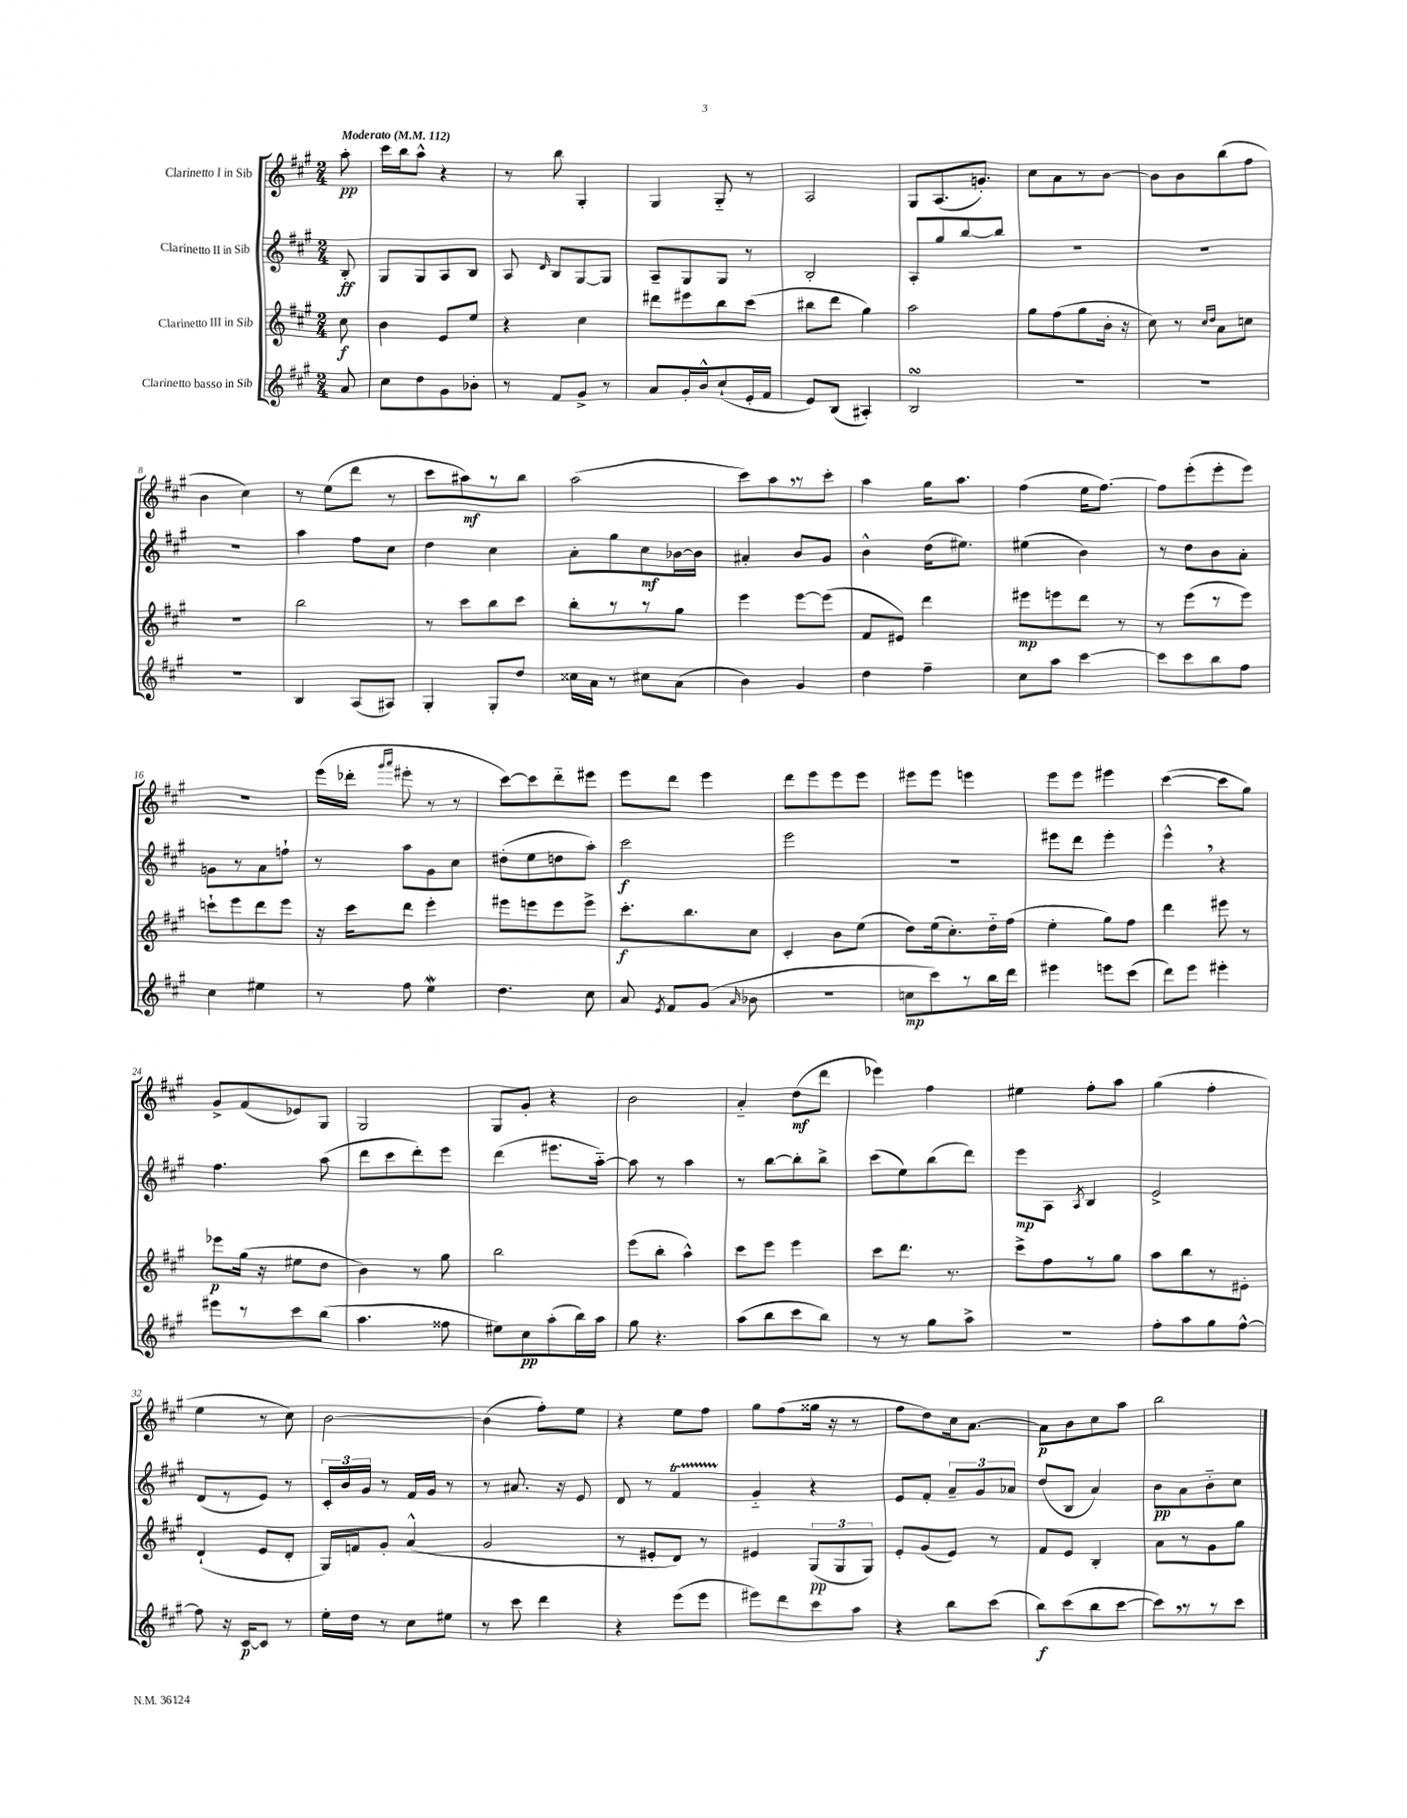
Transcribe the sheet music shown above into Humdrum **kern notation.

**kern	**dynam	**kern	**dynam	**kern	**dynam	**kern	**dynam
*part4	*part4	*part3	*part3	*part2	*part2	*part1	*part1
*staff4	*staff4	*staff3	*staff3	*staff2	*staff2	*staff1	*staff1
*I"Clarinetto basso in Sib	*	*I"Clarinetto III in Sib	*	*I"Clarinetto II in Sib	*	*I"Clarinetto I in Sib	*
*clefG2	*	*clefG2	*	*clefG2	*	*clefG2	*
*k[f#c#g#]	*	*k[f#c#g#]	*	*k[f#c#g#]	*	*k[f#c#g#]	*
*M2/4	*	*M2/4	*	*M2/4	*	*M2/4	*
*MM112	*	*MM112	*	*MM112	*	*MM112	*
=	=	=	=	=	=	=	=
!	!	!	!	!	!	!LO:TX:a:B:t=Moderato	!
8a/	.	8cc#\	f	8B'/	ff	8aa'\	pp
=1	=1	=1	=1	=1	=1	=1	=1
8cc#\L	.	4b\	.	8G#/L	.	16ccc#\LL	.
.	.	.	.	.	.	16bb\J	.
8dd\	.	.	.	8G#/	.	8aa^^\J	.
8g#\	.	8e/L	.	8A/	.	4r	.
8b-X'\J	.	8ee/J	.	8B/J	.	.	.
=2	=2	=2	=2	=2	=2	=2	=2
8r	.	4r	.	8A/	.	8r	.
.	.	.	.	16qqd/	.	.	.
8f#/L	.	.	.	8B/L	.	8bb\	.
8g#^/J	.	4cc#\	.	[8G#/	.	4G#'/	.
8r	.	.	.	8G#/J]	.	.	.
=3	=3	=3	=3	=3	=3	=3	=3
8a/L	.	8ddd#X\L	.	8A~/L	.	4G#/	.
16g#'/L	.	8eee#X\	.	8G#/	.	.	.
16b^^/J	.	.	.	.	.	.	.
(8cc#`/	.	8bb\	.	8G#/J	.	8G#/	.
16e'/L	.	(8ccc#\J	.	8r	.	8r	.
16f#/JJ	.	.	.	.	.	.	.
=4	=4	=4	=4	=4	=4	=4	=4
8e/L)	.	8bb#X\L	.	2B'/	.	2A/	.
(8B/J	.	8ddd\J	.	.	.	.	.
4A#X'/)	.	4gg#\)	.	.	.	.	.
=5	=5	=5	=5	=5	=5	=5	=5
2BsSSS/	.	2aa\	.	8A'/L	.	8G#/L	.
.	.	.	.	8gg#/	.	(8.A/	.
.	.	.	.	[8bb/	.	.	.
.	.	.	.	.	.	8.gn'/J)	.
.	.	.	.	8bb/J]	.	.	.
=6	=6	=6	=6	=6	=6	=6	=6
2r	.	8gg#\L	.	2r	.	8cc#\L	.
.	.	(8ff#\	.	.	.	8a\	.
.	.	8gg#\	.	.	.	8r	.
.	.	16b'\Jk	.	.	.	[8b\J	.
.	.	16r	.	.	.	.	.
=7	=7	=7	=7	=7	=7	=7	=7
2r	.	8cc#\)	.	2r	.	8b\L]	.
.	.	8r	.	.	.	8b\	.
.	.	16qqcc#/LL	.	.	.	.	.
.	.	16qqdd/JJ	.	.	.	.	.
.	.	8a\L	.	.	.	(8bb\	.
.	.	8ccn\J	.	.	.	8ff#\J	.
!!LO:LB:g=z
=8	=8	=8	=8	=8	=8	=8	=8
2r	.	2r	.	2r	.	4b\	.
.	.	.	.	.	.	4cc#\)	.
=9	=9	=9	=9	=9	=9	=9	=9
4B/	.	2bb\	.	4aa\	.	8r	.
.	.	.	.	.	.	(8ee\L	.
(8A/L	.	.	.	8ff#\L	.	8ddd\J	.
8A#X/J)	.	.	.	8cc#\J	.	8r	.
=10	=10	=10	=10	=10	=10	=10	=10
4G#'/	.	8r	.	4dd\	.	8ccc#\L	.
.	.	8ccc#\L	.	.	.	8aa#X\)	mf
8G#'/L	.	8bb\	.	4cc#\	.	8r	.
8dd/J	.	8ccc#\J	.	.	.	8bb\J	.
=11	=11	=11	=11	=11	=11	=11	=11
16cc##X\LL	.	8bb'\L	.	8a'\L	.	(2aa\	.
16a\JJ	.	.	.	.	.	.	.
8r	.	8r	.	8gg#\	.	.	.
8cc#X\L	.	8r	.	8cc#\	mf	.	.
(8a\J	.	8gg#\J	.	[16b-X\L	.	.	.
.	.	.	.	16b-\JJ]	.	.	.
=12	=12	=12	=12	=12	=12	=12	=12
4b\)	.	4eee\	.	4a#X'/	.	8ccc#\L)	.
.	.	.	.	.	.	8aa,\	.
4g#/	.	[8eee\L	.	8b/L	.	8r	.
.	.	(8eee\J]	.	8g#/J	.	8ccc#'\J	.
=13	=13	=13	=13	=13	=13	=13	=13
4dd\	.	8f#/L	.	4b^^\	.	4aa\	.
.	.	8e#X/J)	.	.	.	.	.
4ff#~\	.	4ddd\	.	(16dd\KL	.	16gg#\KL	.
.	.	.	.	8.ee#X\J)	.	8.aa\J	.
=14	=14	=14	=14	=14	=14	=14	=14
8cc#\L	.	8eee#X\L	mp	(4ee#X\	.	(4ff#\	.
8aa\J	.	8eeen\	.	.	.	.	.
[4ccc#\	.	8ddd\J	.	4b\)	.	16ee\KL	.
.	.	.	.	.	.	[8.ff#\J)	.
.	.	8r	.	.	.	.	.
=15	=15	=15	=15	=15	=15	=15	=15
8ccc#\L]	.	8r	.	8r	.	8ff#\L]	.
8ccc#\	.	(8eee\L	.	8dd\L	.	(8eee'\	.
8bb\	.	8r	.	8b\	.	8eee'\	.
8ff#\J	.	8eee\J)	.	8a'\J	.	8eee\J)	.
!!LO:LB:g=z
=16	=16	=16	=16	=16	=16	=16	=16
4cc#\	.	8cccn`\L	.	8gn\L	.	2r	.
.	.	8eee\	.	8r	.	.	.
4ee#X\	.	8ddd\	.	8a\	.	.	.
.	.	8eee\J	.	8ffn`\J	.	.	.
=17	=17	=17	=17	=17	=17	=17	=17
8r	.	16r	.	8r	.	(16eee\LL	.
.	.	16ccc#\KL	.	.	.	16ddd-X'\JJ	.
.	.	.	.	.	.	16qqggg#/LL	.
.	.	.	.	.	.	16qqaaa/JJ	.
8ff#\	.	8ddd\J	.	8aa\L	.	8eee#X'\	.
4eeW\	.	4eee'\	.	8g#\	.	8r	.
.	.	.	.	8cc#\J	.	8r	.
=18	=18	=18	=18	=18	=18	=18	=18
4.dd\	.	8eee#X\L	.	(8dd#X'\L	.	[8ccc#\L)	.
.	.	8eeen\	.	8ee\	.	8ccc#\]	.
.	.	8eee\	.	8ddn\	.	8ddd\	.
8cc#\	.	8eee^\J	.	8aa'\J)	.	8eee#X\J	.
=19	=19	=19	=19	=19	=19	=19	=19
8a/	.	8.ccc#'\L	f	2ccc#\	f	8eee\L	.
8qe/	.	.	.	.	.	.	.
8f#/L	.	.	.	.	.	8ddd\J	.
.	.	8.bb\	.	.	.	.	.
(8g#/J	.	.	.	.	.	4eee\	.
16qqa/	.	.	.	.	.	.	.
8b-X\	.	8cc#\J	.	.	.	.	.
=20	=20	=20	=20	=20	=20	=20	=20
2r	.	4c#'/	.	2eee\	.	8ddd\L	.
.	.	.	.	.	.	8eee\	.
.	.	8b\L	.	.	.	8eee\	.
.	.	(8ee\J	.	.	.	8eee\J	.
=21	=21	=21	=21	=21	=21	=21	=21
8ccn\L	mp	8dd\L)	.	2r	.	8eee#X\L	.
8ccc#\)	.	(16ee\k	.	.	.	8eee#\J	.
.	.	8.cc#'\)	.	.	.	.	.
8r	.	.	.	.	.	4eeen\	.
16bb\L	.	16dd\L	.	.	.	.	.
16ddd\JJ	.	(16ff#\JJ	.	.	.	.	.
=22	=22	=22	=22	=22	=22	=22	=22
4eee#X\	.	4ee'\	.	8eee#X\L	.	8eee\L	.
.	.	.	.	8ddd\J	.	8eee\J	.
8eeen\L	.	8gg#\L)	.	4eee#'\	.	4eee#X\	.
(8ccc#\J	.	8ff#\J	.	.	.	.	.
=23	=23	=23	=23	=23	=23	=23	=23
8ddd\L)	.	4ddd\	.	4eee^^,\	.	([4ccc#\	.
8eee\J	.	.	.	.	.	.	.
4eee#X'\	.	8eee#X\	.	4r	.	8ccc#\L]	.
.	.	8r	.	.	.	8gg#\J)	.
!!LO:LB:g=z
=24	=24	=24	=24	=24	=24	=24	=24
8eee#X\L	.	8eee-X\L	p	4.ff#\	.	8g#^/L	.
8r	.	(16gg#\Jk	.	.	.	(8f#/	.
.	.	16r	.	.	.	.	.
8ccc#\	.	8ee#X\L	.	.	.	8e-X/)	.
(8bb\J	.	8dd\J	.	(8aa\	.	8G#/J	.
=25	=25	=25	=25	=25	=25	=25	=25
4.aa\	.	4b\)	.	8ddd\L	.	2G#/	.
.	.	.	.	8ccc#\	.	.	.
.	.	8r	.	8ddd'\)	.	.	.
8ff##X\	.	8gg#\	.	8eee\J	.	.	.
=26	=26	=26	=26	=26	=26	=26	=26
8ee#X\L)	.	2bb\	.	(4ddd\	.	8G#/L	.
8cc#\	pp	.	.	.	.	8g#'/J	.
(8aa'\	.	.	.	8.eee#X\L	.	4r	.
16bb\L)	.	.	.	.	.	.	.
16aa\JJ	.	.	.	[16aa\Jk)	.	.	.
=27	=27	=27	=27	=27	=27	=27	=27
8gg#\	.	(8eee\L	.	8aa\]	.	2b\	.
4.r	.	8bb'\J	.	8r	.	.	.
.	.	4aa^^\)	.	4aa\	.	.	.
=28	=28	=28	=28	=28	=28	=28	=28
(8aa\L	.	8ccc#\L	.	8r	.	4a/	.
8bb\	.	8eee\J	.	[8bb\L	.	.	.
8ccc#\	.	4eee\	.	8bb'\]	.	(8dd\L	mf
8bb\J)	.	.	.	8bb^\J	.	8ddd\J	.
=29	=29	=29	=29	=29	=29	=29	=29
8r	.	8ccc#\L	.	(8ccc#\L	.	4eee-X\)	.
8r	.	8.ddd\J	.	8ee\)	.	.	.
8gg#\L	.	.	.	(8bb\	.	4ff#\	.
.	.	8.r	.	.	.	.	.
8aa^\J	.	.	.	8ddd\J)	.	.	.
=30	=30	=30	=30	=30	=30	=30	=30
2r	.	8ccc#^\L	.	8eee\L	mp	4ee#X\	.
.	.	8ff#\	.	8A\J	.	.	.
.	.	.	.	8qA/	.	.	.
.	.	8r	.	4B/	.	8ff#'\L	.
.	.	8gg#\J	.	.	.	8aa\J	.
=31	=31	=31	=31	=31	=31	=31	=31
8ff#'\L	.	8aa\L	.	2e^/	.	(4gg#\	.
8aa\	.	8bb\	.	.	.	.	.
8gg#\	.	8r	.	.	.	4ff#'\	.
[8ff#^^\J	.	8e#X'\J	.	.	.	.	.
!!LO:LB:g=z
=32	=32	=32	=32	=32	=32	=32	=32
8ff#\]	.	(4d`/	.	(8d/L	.	4ee\	.
16r	.	.	.	8r	.	.	.
[16c#/KL	p	.	.	.	.	.	.
8c#/J]	.	8e/L	.	8e/J)	.	8r	.
8r	.	8d'/J	.	8r	.	8cc#\)	.
=33	=33	=33	=33	=33	=33	=33	=33
16ee'\LL	.	16G#/LL)	.	24c#'/LL	.	[2b\	.
.	.	.	.	24b/	.	.	.
16dd\JJ	.	16fn/J	.	.	.	.	.
.	.	.	.	24g#/JJ	.	.	.
8r	.	8g#'/J	.	8r	.	.	.
8cc#\L	.	(4a^^/	.	16f#/LL	.	.	.
.	.	.	.	16g#/JJ	.	.	.
8ee#X\J	.	.	.	8r	.	.	.
=34	=34	=34	=34	=34	=34	=34	=34
8r	.	2g#/	.	8r	.	(4b\]	.
8ccc#\	.	.	.	8.a#X/	.	.	.
4ddd\	.	.	.	.	.	8ff#'\L)	.
.	.	.	.	16r	.	.	.
.	.	.	.	8e/	.	8ee\J	.
=35	=35	=35	=35	=35	=35	=35	=35
4r	.	8r	.	8d/	.	4r	.
.	.	8e#X'/L	.	8r	.	.	.
(8eee\L	.	8d/J)	.	4f#T/	.	8ee\L	.
8eee\J	.	8r	.	.	.	8ff#\J	.
=36	=36	=36	=36	=36	=36	=36	=36
8eee#X\L)	.	4e#X/	.	4g#/	.	8gg#\L	.
8ddd\	.	.	.	.	.	(8ff#\	.
8ccc#\	.	(12G#/L	pp	4r	.	16gg##X\Jk	.
.	.	.	.	.	.	16r	.
.	.	12G#/	.	.	.	.	.
8aa\J	.	.	.	.	.	8r	.
.	.	12G#/J)	.	.	.	.	.
=37	=37	=37	=37	=37	=37	=37	=37
4r	.	8e'/L	.	8e/L	.	8ff#\L	.
.	.	(8g#/	.	8f#'/J	.	8dd\)	.
8bb\L	.	8e/J)	.	12a~/L	.	16cc#\k	.
.	.	.	.	.	.	[8.a\J	.
.	.	.	.	12g#/	.	.	.
(8ccc#\J	.	8r	.	.	.	.	.
.	.	.	.	12a-X/J	.	.	.
=38	=38	=38	=38	=38	=38	=38	=38
8bb\L)	f	8f#/L	.	(8dd/L	.	8a\L]	p
(8ccc#\	.	8e/J	.	8B/J	.	8b\	.
8bb\	.	4B'/	.	4a/)	.	8cc#\	.
[8ccc#\J	.	.	.	.	.	8aa\J	.
=39	=39	=39	=39	=39	=39	=39	=39
8ccc#,\L])	.	8a\L	.	8b\L	pp	2bb\	.
8r	.	8r	.	8a\	.	.	.
8r	.	8g#\	.	8b\	.	.	.
8ccc#\J	.	8gg#\J	.	8cc#\J	.	.	.
==	==	==	==	==	==	==	==
*-	*-	*-	*-	*-	*-	*-	*-
